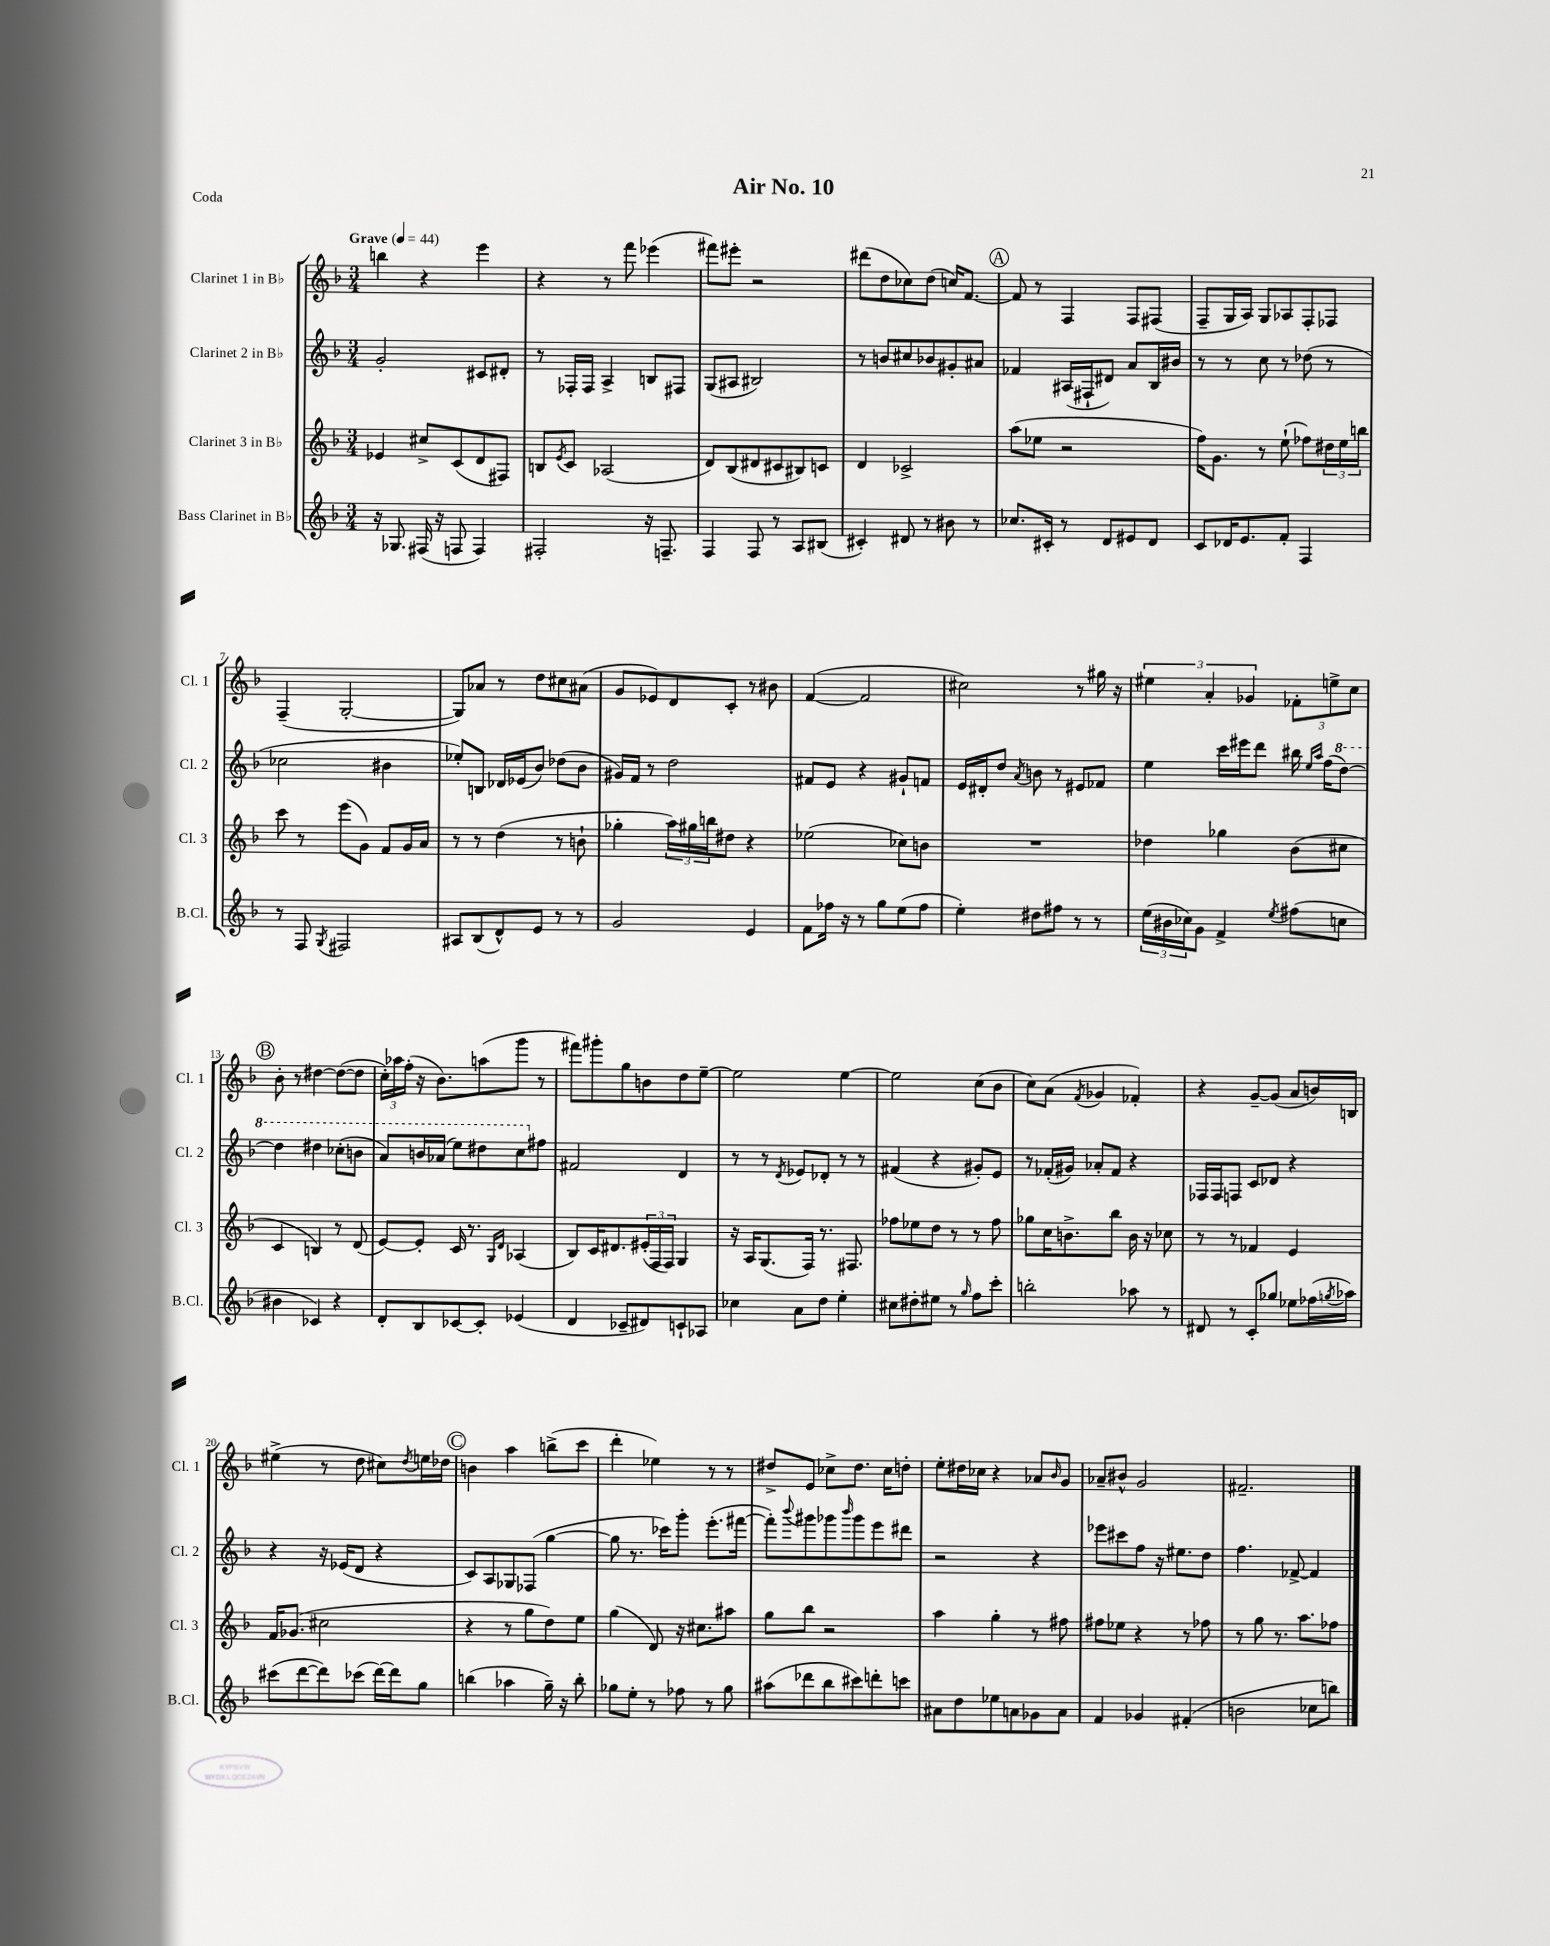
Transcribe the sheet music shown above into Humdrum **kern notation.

**kern	**kern	**kern	**kern
*part4	*part3	*part2	*part1
*staff4	*staff3	*staff2	*staff1
*I"Bass Clarinet in B♭	*I"Clarinet 3 in B♭	*I"Clarinet 2 in B♭	*I"Clarinet 1 in B♭
*I'B.Cl.	*I'Cl. 3	*I'Cl. 2	*I'Cl. 1
*clefG2	*clefG2	*clefG2	*clefG2
*k[b-]	*k[b-]	*k[b-]	*k[b-]
*M3/4	*M3/4	*M3/4	*M3/4
*MM44	*MM44	*MM44	*MM44
=1	=1	=1	=1
!	!	!	!LO:TX:a:B:t=Grave
16r	4e-X/	2g'/	4bbn\
8.G-X/	.	.	.
(16F#X/	8cc#X^/L	.	4r
16r	.	.	.
8Fn/	(8c/	.	.
4F/)	8d/	8c#X/L	4eee\
.	8F#X/J)	8d#X'/J	.
=2	=2	=2	=2
2F#X'/	8Bn/L	8r	4r
.	8qe/	.	.
.	8c/J	16F-X'/LL	.
.	.	16F-/JJ	.
.	(2A-X/	4A^/	8r
.	.	.	8fff\
16r	.	8Bn/L	(4eee-X\
8.Fn~/	.	.	.
.	.	8F#X/J	.
=3	=3	=3	=3
4F/	8d/L)	(8G/L	8fff#X\L)
.	(8B-/	8A#X/J	8eee#X'\J
8F/	8d#X/	2B#X/)	2r
8r	8c#X/	.	.
8A/L	8B#X/)	.	.
(8B#X/J	8cn/J	.	.
=4	=4	=4	=4
4c#X'/)	4d/	8r	(8ddd#X\L
.	.	8bn/L	8dd\
8d#X/	2c-X^/	8cc#X/	8cc-X\)
8r	.	8b-X/	(8dd\J
8b#X\	.	8g#X'/	16ccn/KL)
.	.	.	[8.f/J
8r	.	8a#X/J	.
!!LO:REH:place=s1:t=A
=5	=5	=5	=5
8.cc-X/L	(8aa\L	4f-X/	8f/]
.	8ee-X\J	.	8r
16c#X'/Jk	.	.	.
8r	2r	(16A#X/LL	4F/
.	.	16F#X`/J	.
8d/L	.	8d#X/J)	.
8e#X/	.	8a/L	8F/L
8d/J	.	16B-/L	(8F#X/J
.	.	16b#X/JJ	.
=6	=6	=6	=6
8c/L	16ff\KL)	8r	8F~/L
.	8.g\J	.	.
16d-X/K	.	8r	16G/L
8.e/	.	.	16A/JJ)
.	8r	8cc\	8G/L
8f'/J	(8ee`\	8r	8A-X/
4F/	8ff-X\L)	(8dd-X\	8F'/
.	24dd#X\L	8r	8F-X/J
.	24ee\	.	.
.	24bbn\JJ	.	.
!!LO:LB:g=z
=7	=7	=7	=7
8r	8ccc\	2cc-X\	(4F~/
8F/	8r	.	.
8qG/	.	.	.
2F#X/	(8eee\L	.	[2G'/
.	8g\J)	.	.
.	8f/L	4b#X\	.
.	16g/L	.	.
.	16a/JJ	.	.
=8	=8	=8	=8
8A#X/L	8r	8ee-X'/L)	8G/L])
(8B-/	8r	8Bn/J	8a-X/J
8d^^/)	(4dd\	16d-X/LL	8r
.	.	(16e-X/J	.
8e/J	.	8b-/J)	8dd\L
8r	8r	(8dd-X\L	8cc#X\
8r	8bn`\	8b-\J	(8a#X\J
=9	=9	=9	=9
2g/	4gg-X'\	16g#X/LL)	8g/L
.	.	16f/JJ	.
.	.	8r	8e-X/)
.	24aa\LL)	2dd\	8d/
.	24gg#X\	.	.
.	24bbn\J	.	.
.	8dd#X\J	.	8c'/J
4e/	4r	.	8r
.	.	.	8b#X\
=10	=10	=10	=10
8f\L	(2ee-X\	8f#X/L	([4f/
16ff-X\Jk	.	8e/J	.
16r	.	.	.
8r	.	4r	2f/]
8gg\L	.	.	.
(8ee\	8cc-X\L)	8g#X`/L	.
8ff-\J	8bn\J	8fn/J	.
=11	=11	=11	=11
4ee'\)	2.r	16e/LL	2cc#X\)
.	.	16d#X'/J	.
.	.	8dd/J	.
.	.	8qa/	.
8dd#X\L	.	8bn\	.
8ff#X\J	.	8r	.
8r	.	8e#X/L	8r
8r	.	8f-X/J	16gg#X\
.	.	.	16r
=12	=12	=12	=12
(24ee\LL	4dd-X\	4ee\	6ee#X\
24b#X\	.	.	.
24cc-X\J)	.	.	.
8g\J	.	.	.
.	.	.	6a'/
4f^/	4gg-X\	16ccc\LL	.
.	.	16eee#X\J	.
.	.	.	6g-X/
.	.	8ddd\J	.
8qee/	.	.	.
(8ff#X\L	(8b-\L	16bb#X\	12f-X'\L
.	.	16qqee/LL	.
.	.	16qqaa/JJ	.
.	.	(16ff\KL	.
.	.	.	12een^\
*	*	*8va	*
8ccn\J	8cc#X\J	[8ddd\J)	.
.	.	.	12cc\J
!!LO:LB:g=z
!!LO:REH:place=s1:t=B
=13	=13	=13	=13
4b#X\	4c/	4ddd\]	8b-'\
.	.	.	8r
4c-X/)	4Bn/)	4ddd#X\	[4dd#X\
4r	8r	(8ccc-X'\L	(8dd#\L_
.	(8d/	8bbn\J	8dd#\J]
=14	=14	=14	=14
8d'/L	[8e/L)	8aa/L)	24cc'\LL)
.	.	.	24aa-X\
.	.	.	(24ff'\JJ
8B-/	8e'/J]	16bbn/L	16r
.	.	(16aa-X/JJ	8.b-\L)
[8c-X/	16c/	8eee\L)	.
.	8.r	.	.
8c-'/J]	.	8ddd#X\	(8aan\
.	16qqG/LL	.	.
.	16qqd/JJ	.	.
(4e-X/	(4A-X/	8ccc\	8ggg\J
*	*	*X8va	*
.	.	8ff#X\J	8r
=15	=15	=15	=15
4d/	8B-/L)	2f#X/	8fff#X\L)
.	16c/K	.	8ggg#X'\
.	8.d#X/	.	.
8c-X~/L	.	.	8gg\
8d#X/)	(24e#X'/L	.	8bn\
.	24F/	.	.
.	24F/JJ)	.	.
8cn`/	4G/	4d/	8dd\
8A-X/J	.	.	[8ee~\J
=16	=16	=16	=16
4cc-X\	16r	8r	2ee\]
.	16A/KL	.	.
.	(8.G/	8r	.
.	.	8qd/	.
8a\L	.	8e-X/L	.
.	16F/Jk)	.	.
8dd\J	8.r	8d-X'/J	.
4ee'\	.	8r	[4ee\
.	8.F#X/	.	.
.	.	8r	.
=17	=17	=17	=17
8cc#X\L	8ff-X\L	(4f#X/	2ee\]
8dd#X'\	8ee-X\	.	.
8ee#X\J	8dd\J	4r	.
8r	8r	.	.
16qqgg/	.	.	.
8ff\L	8r	8g#X'/L)	(8cc\L
8ccc'\J	8ff-\	8e/J	8b-\J
=18	=18	=18	=18
2bbn'\	8gg-X\L	8r	8cc\L)
.	16cc\K	(16f-X'/LL	(8a\J
.	8.bn^\	16g#X/JJ)	.
.	.	.	8qf/
.	.	8a-X'/L	4g-X/
.	8bb-\J	8f-/J	.
8aa-X\	16b\	4r	4f-X'/)
.	16r	.	.
8r	8cc-X\	.	.
=19	=19	=19	=19
8d#X/	8r	16F-X/LL	4r
.	.	16F-/J	.
8r	8r	8Fn/J	.
8c'/L	4f-X/	8c/L	[8g~/L
8gg-X/J	.	8d-X/J	(8g/J]
8ee-X\L	4e/	4r	8a/L
(16ff-X\L	.	.	16bn/L)
8qggn/	.	.	.
16aa-X\JJ)	.	.	16Bn/JJ
!!LO:LB:g=z
=20	=20	=20	=20
(8ccc#X\L	16f/KL	4r	(4ee#X^\
.	(8.g-X/J	.	.
[8ddd\	.	.	.
8ddd\])	2cc#X\	16r	8r
.	.	(16e-X/KL	.
(8ccc-X\J	.	8d/J	8dd\
[16ddd\LL)	.	4r	8cc#X\L)
16ddd\J]	.	.	.
.	.	.	8qdd/
8gg\J	.	.	16een\L
.	.	.	16dd-X\JJ
!!LO:REH:place=s1:t=C
=21	=21	=21	=21
(4bbn\	4r	8c/L)	4bn\
.	.	8A/	.
4aa-X\	8r	8G-X/	4aa\
.	8gg\L	(8F-X/J	.
16gg~\)	8dd\)	[4gg\	(8bbn^\L
16r	.	.	.
8bb'\	8ee\J	.	8ccc\J
=22	=22	=22	=22
8gg-X\L	(4gg\	8gg\]	4ddd'\
8ee'\J	.	8.r	.
8r	8d/)	.	4ee-X\)
.	.	16ccc-X\KL)	.
8ff-X\	16r	8ggg'\J	.
.	8.cc#X\L	.	.
8r	.	(8.eee'\L	8r
8gg-\	8aa#X\J	.	8r
.	.	[16fff#X\Jk	.
=23	=23	=23	=23
(8aa#X\L	8gg\L	8fff#'\L])	8dd#X^/L
.	.	8qqbbb-/	.
8ddd-X\	8bb-\J	8ggg#X\	8e/J
8bb-\	2r	8ggg-X\	8cc-X^\L
.	.	16qqbbb-/	.
8ccc#X\)	.	8ggg-\	8.dd#\J
8dddn'\	.	8eee\	.
.	.	.	16cc-\KL
8cccn\J	.	8ddd#X\J	8ddn'\J
=24	=24	=24	=24
8a#X\L	4aa\	2r	8ee'\L
8dd\	.	.	16dd#X\L
.	.	.	16cc-X\JJ
8ee-X\	4gg'\	.	4r
8an\	.	.	.
8g-X\	8r	4r	8a-X/L
.	.	.	16qqb-/
8a\J	8ff#X\	.	8g/J
=25	=25	=25	=25
4f/	8ff#X\L	8eee-X\L	8a-X~/L
.	8ee-X\J	8ccc#X\	8b#X^^/J
4g-X/	4r	8ff\J	2g/
.	.	16r	.
.	.	8.ee#X\L	.
(4f#X'/	8r	.	.
.	8ff-X\	8dd\J	.
=26	=26	=26	=26
2bn\	8r	4.ff\	2.f#X~/
.	8gg\	.	.
.	8.r	.	.
.	.	[8f-X^/	.
.	8.aa\L	.	.
8cc-X\L	.	4f-/]	.
8bbn\J)	8ff-X\J	.	.
==	==	==	==
*-	*-	*-	*-
